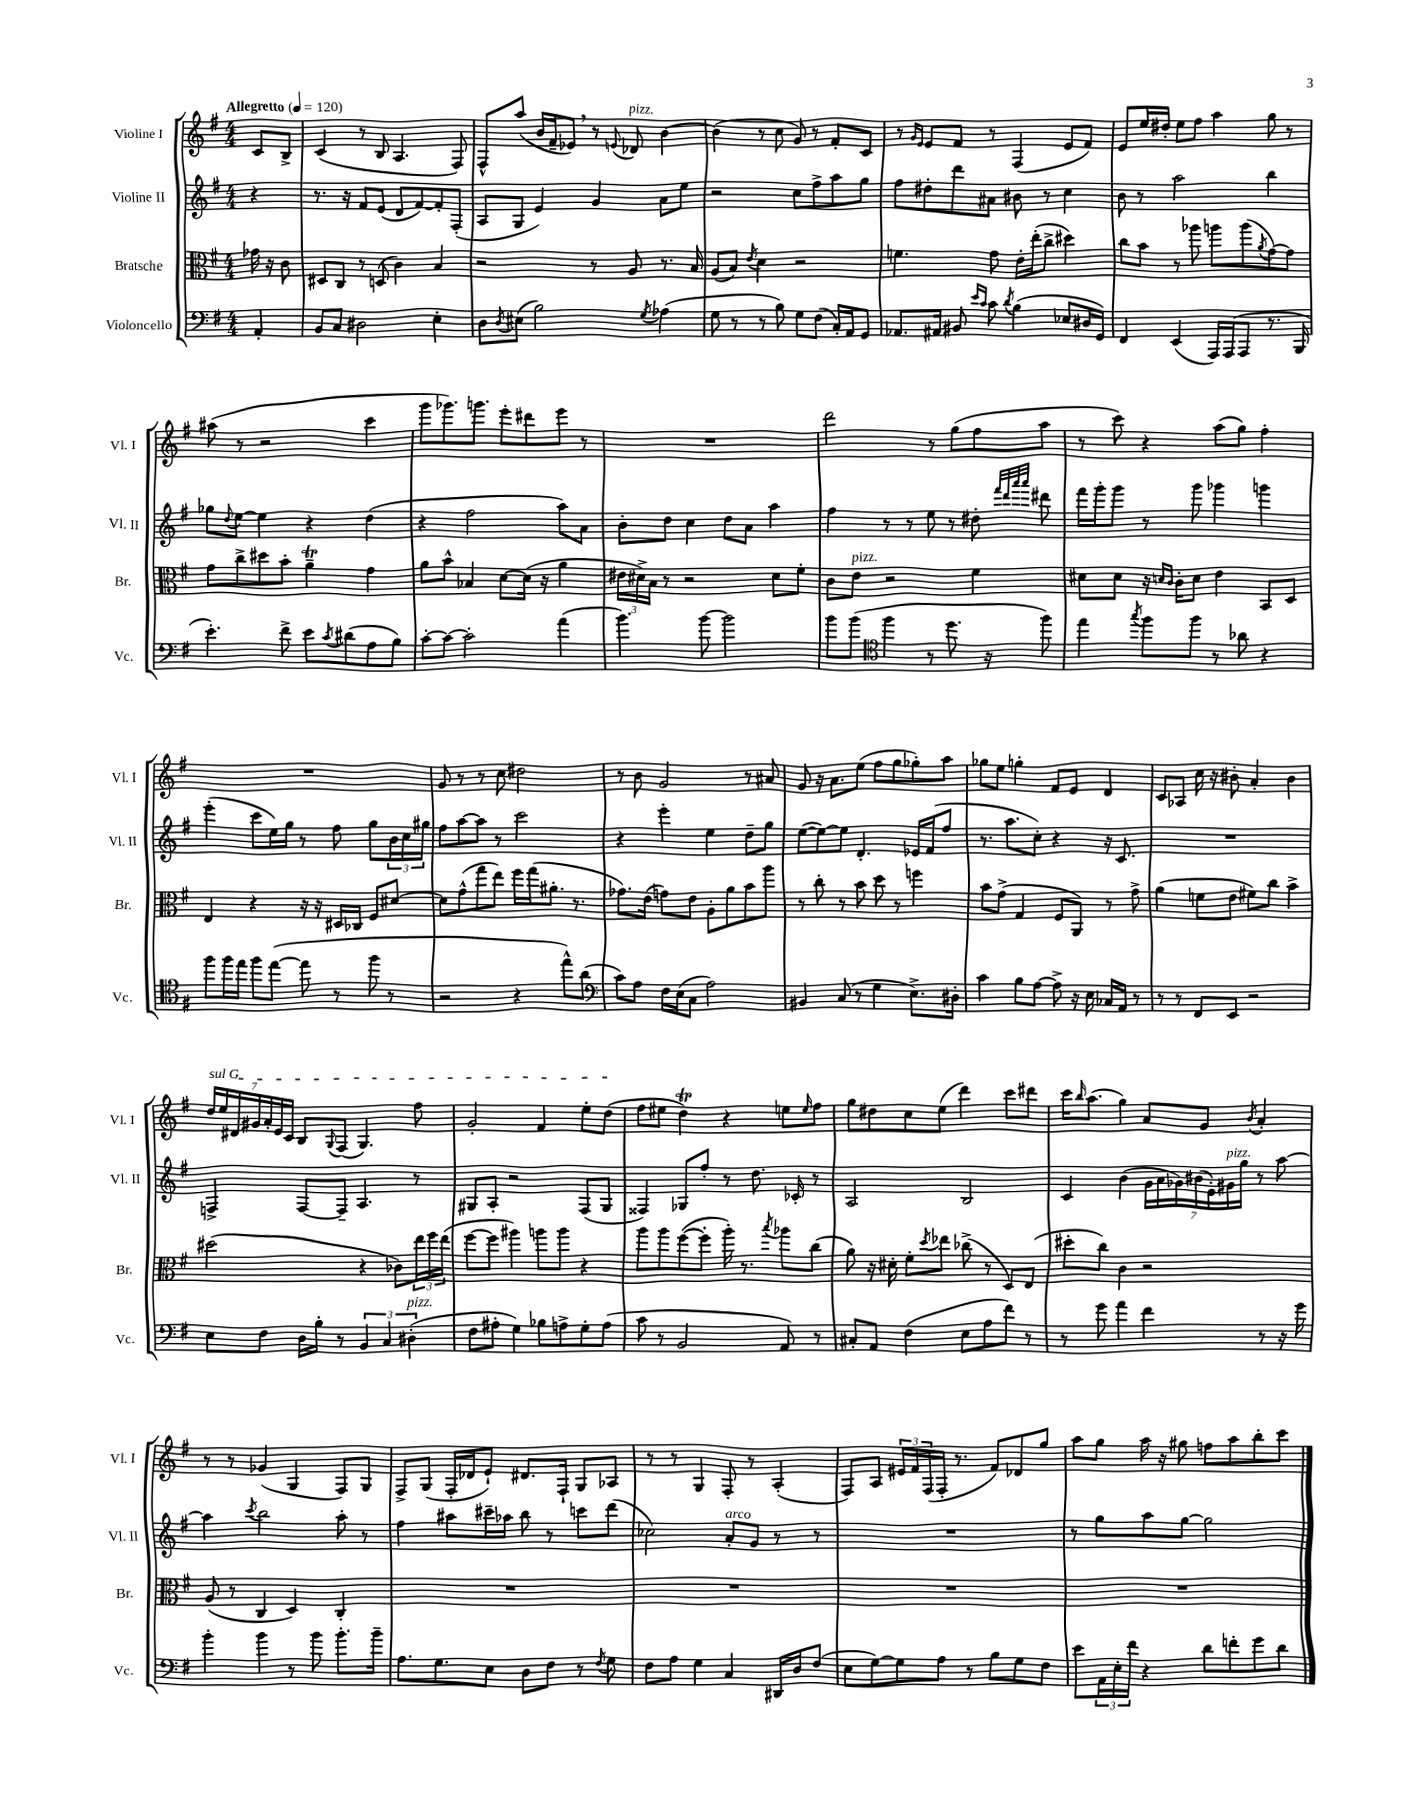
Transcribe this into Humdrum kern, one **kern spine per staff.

**kern	**kern	**kern	**kern
*part4	*part3	*part2	*part1
*staff4	*staff3	*staff2	*staff1
*I"Violoncello	*I"Bratsche	*I"Violine II	*I"Violine I
*I'Vc.	*I'Br.	*I'Vl. II	*I'Vl. I
*clefF4	*clefC3	*clefG2	*clefG2
*k[f#]	*k[f#]	*k[f#]	*k[f#]
*M4/4	*M4/4	*M4/4	*M4/4
*MM120	*MM120	*MM120	*MM120
=	=	=	=
!	!	!	!LO:TX:a:B:t=Allegretto
4AA'/	16g-X\	4r	8c/L
.	16r	.	.
.	8c\	.	8B^/J
=1	=1	=1	=1
8BB/L	8D#X/L	8.r	(4c/
8C/J	8C/J	.	.
.	.	16r	.
2D#X\	8r	8f#/L	8r
.	(8Dn/	(8e/J	8B/
.	4c\)	8d/L	4.A/
.	.	[8f#/)	.
4E'\	4B/	8f#'/]	.
.	.	(8F#'/J	8F#/)
=2	=2	=2	=2
8D\L	2r	8A/L	8F#^^/L
8qD/	.	.	.
(8E#X\J	.	8G/J	(8aa/J
2B\)	.	4e/)	16b/LL
.	.	.	16f#~/J
.	.	.	8e-X,/J)
.	8r	4g/	8r
.	.	.	8qqen/
!	!	!	!LO:TX:a:i:t=pizz.
.	8A/	.	8d-X/
8qG/	.	.	.
(4A-X\	8.r	8a\L	[4b\
.	.	8ee\J	.
.	16B/	.	.
=3	=3	=3	=3
8G\	(8A/L	2r	(4b\]
8r	8B/J)	.	.
.	8qe/	.	.
8r	4d\	.	8r
8B\)	.	.	8cc\
8G\L	2r	8cc\L	8g/)
(8F#\J	.	8ff#^\	8r
16C'/LL)	.	8aa\	8f#'/L
16AA/J	.	.	.
8GG/J	.	8gg\J	8c/J
=4	=4	=4	=4
8.AA-X/L	4.fn\	8ff#\L	8r
.	.	.	16qqg/LL
.	.	.	16qqe/JJ
.	.	8dd#X'\	8e/L
16AA#X/Jk	.	.	.
8BB#X/	.	8ddd\	8f#/J
16qqe/LL	.	.	.
16qqc/JJ	.	.	.
8c\	8g\	8a#X\J	8r
8qd/	.	.	.
(4B\	16e'\LL	8b#X\	(4F#/
.	(16ee'\J	.	.
.	8cc^\J	8r	.
8E-X/L	4dd#X\)	4cc\	8e/L
16D#X/L	.	.	8f#/J)
16GG/JJ)	.	.	.
=5	=5	=5	=5
4FF#/	8cc\L	8b\	8e/L
.	8b\J	8r	16ee/L
.	.	.	16dd#X'/JJ
(4EE/	8r	2aa\	8ee\L
.	8aa-X\	.	8ff#\J
16AAA/LL)	8aan\L	.	4aa\
(16AAA/J	.	.	.
8AAA/J	(8aa\	.	.
.	8qa/	.	.
8.r	[8g\)	4bb\	8gg\
.	8g\J]	.	8r
16BBB/	.	.	.
!!LO:LB:g=z
=6	=6	=6	=6
4.e'\)	8g\L	8gg-X\L	(8aa#X\
.	.	8qqdd/	.
.	8cc^\	[8ee\J	8r
.	8dd#X\	4ee\]	2r
8f#^\	8b'\J	.	.
8e\L	4aT~\	4r	.
8qc/	.	.	.
(8d#X\	.	.	.
8A\	4g\	(4dd\	4ccc\
8B\J)	.	.	.
=7	=7	=7	=7
[8c'\L	8a\L	4r	8ggg\L
8c\J_	8b^^\J	.	8.ggg-X\)
2c'\]	4B-X/	2ff#\	.
.	.	.	8.gggn\J
.	[8d\L	.	8eee'\L
.	(16d\Jk]	.	8ddd#X\
.	16r	.	.
(4a\	4a\	8aa\L)	8eee\J
.	.	8a\J	8r
=8	=8	=8	=8
4.b\)	24e#X\LL	8b'\L	1r
.	24d#X^\)	.	.
.	24B\JJ	.	.
.	8r	8dd\J	.
.	2r	4cc\	.
[8b\	.	.	.
2b\]	.	8dd\L	.
.	.	8a\J	.
.	8d#\L	4aa\	.
.	8f#'\J	.	.
=9	=9	=9	=9
8b\L	8c\L	4ff#\	2ddd\
!	!LO:TX:a:i:t=pizz.	!	!
(8b\J	8e\J	.	.
*clefC4	*	*	*
4ff#\	2r	8r	.
.	.	8r	.
8r	.	8ee\	8r
8.dd\	.	8r	(8gg\L
.	4f#\	8dd#X'\	8ff#\
16r	.	.	.
.	.	32qqfff#/LLL	.
.	.	32qqddd/	.
.	.	32qqaaa/	.
.	.	32qqaaa/JJJ	.
8ff#\)	.	8ddd#X\	8aa\J
=10	=10	=10	=10
4ee\	8d#X\L	16fff#\LL	8r
.	.	16ggg'\J	.
.	8d#\J	8ggg\J	8ccc\)
8qgg/	.	.	.
8ff#\L	16r	8r	4r
.	16qqdn/LL	.	.
.	16qqc/JJ	.	.
.	16c'\KL	.	.
8ff#\J	8d\J	8ggg\	.
8r	4e\	4ggg-X\	(8aa\L
8a-X\	.	.	8gg\J)
4r	8BB/L	4gggn\	4ff#'\
.	8D/J	.	.
!!LO:LB:g=z
=11	=11	=11	=11
8ff#\L	4E/	(4eee'\	1r
16ff#\L	.	.	.
16ee\JJ	.	.	.
8ff#\L	4r	8ccc\L	.
([8ee\J	.	16ee\L)	.
.	.	16gg\JJ	.
8ee\]	16r	8r	.
.	16r	.	.
8r	16D#X/LL	8ff#\	.
.	16C-X/JJ	.	.
8ff#\	8F#/L	8gg\L	.
8r	[8d#X/J	24b\L	.
.	.	24cc\	.
.	.	24gg#X\JJ	.
=12	=12	=12	=12
2r	8d#\L]	8ff#\L	8g/
.	(8g^^\	[8aa\	8r
.	8gg\	8aa\J]	8r
.	8ee\J)	8r	8cc\
4r	16ff#\LL	2ccc\	2dd#X\
.	(16gg\J	.	.
.	8.a#X'\J	.	.
8ee^^\L)	.	.	.
.	8.r	.	.
(8a\J	.	.	.
=13	=13	=13	=13
*clefF4	*	*	*
8c\L)	8.g-X\L)	4r	8r
8A\J	.	.	8b\
.	(16e\Jk	.	.
16F#\LL	8gn\L)	4eee'\	2g/
(16E\J	.	.	.
8C\J	8e\J	.	.
2A\)	8A'\L	4ee\	.
.	8a\	.	.
.	8b\	8dd~\L	8r
.	8aa\J	8gg\J	8a#X/
=14	=14	=14	=14
4BB#X/	8r	([8ee\L	8g/
.	8cc'\	8ee\_)	16r
.	.	.	8.a\L
(8C/	8r	8ee\J]	.
8r	8b\	4.d'/	(8ee\J
4G\	8dd\	.	8ff#\L
.	8r	.	8gg\
8.E^\L)	4ffn\	16e-X/LL	8gg-X'\)
.	.	(16f#/J	.
.	.	8ff#/J	8aa\J
16D#X'\Jk	.	.	.
=15	=15	=15	=15
4c\	8b\L	8.r	8gg-X\L
.	(8g^\J	.	8ee\J
.	.	8.aa\L	.
8B\L	4G/	.	4ggn'\
[8A\J	.	8cc'\J)	.
8A^\]	8F#/L	4r	8f#/L
16r	8AA/J)	.	8e/J
16E\	.	.	.
16C-X/LL	8r	16r	4d/
16AA/JJ	.	8.c/	.
8r	8g^\	.	.
=16	=16	=16	=16
8r	(4a\	1r	8c/L
8r	.	.	8A-X/J
8FF#/L	8fn\L	.	16cc\
.	.	.	16r
8EE/J	8e\J	.	8b#X'\
2r	8f#X\L)	.	4a'/
.	8cc\J	.	.
.	4b^\	.	4b#\
!!LO:LB:g=z
=17	=17	=17	=17
!	!	!	!LO:TX:a:i:t=sul G
8E\L	(2dd#X\	4Fn^/	28dd/LL
.	.	.	28ee/
.	.	.	28d#X/
.	.	.	28g#X/
8F#\J	.	.	.
.	.	.	28a'/
.	.	.	28e/
.	.	.	28c/JJ
16D\LL	.	[8F/L	8B/L
16B'\JJ	.	.	.
.	.	.	8qqG/
8r	.	8F~/J]	(8F#/J
6BB/	4r	4.A/	4.G/)
6C/	.	.	.
.	8c-X\L)	.	.
!LO:TX:a:i:t=pizz.	!	!	!
(6D#X'\	.	.	.
.	24ee\L	8r	8ff#\
.	24ff#\	.	.
.	(24ee\JJ	.	.
=18	=18	=18	=18
8F#\L	[8ff#\L	8G#X/L	2g'/
8A#X'\J	8ff#\J]	8A'/J	.
4G\)	4aa#X\)	2r	.
8B-X\L	8aan\L	.	4f#/
8An^\	8aa\J	.	.
8G'\	4r	(8F#/L	8ee'\L
(8A\J	.	8G#/J	(8dd\J
=19	=19	=19	=19
8c\	8aa\L	4F##X/)	8ff#\L
8r	8aa\	.	8ee#X\J
2BB/	([8ff#\	8G-X/L	4ddT\)
.	8ff#'\J]	8ff#'/J	.
.	16aa'\)	8r	4r
.	8.r	.	.
.	.	8.dd\	.
.	8qbb/	.	.
8AA/)	8aa-X\L	.	8een\L
.	.	16c-X'/	.
.	.	.	16qqee/
8r	(8cc\J	8r	8ff#\J
=20	=20	=20	=20
8C#X'/L	8a\)	2A/	8gg\L
8AA/J	16r	.	8dd#X\
.	16d#X'\	.	.
(4F#\	8f#'\L	.	8cc\
.	8qdd/	.	.
.	8ee-X\J	.	(8ee\J
8E\L	(8cc-X^\	2B/	4ddd\)
8A\	8r	.	.
8f#\J)	8D/L)	.	8ccc\L
8r	(8E/J	.	8ddd#X\J
=21	=21	=21	=21
8r	8dd#X'\L	4c/	16ccc\KL
.	.	.	16qqbb/
.	.	.	(8.aa\J
8g\	8cc\J)	.	.
4a\	4c\	(4b\	4gg\)
4f#\	2r	28g\LL	8a/L
.	.	28a\	.
.	.	28g-X\)	.
.	.	(28b#X\	.
.	.	.	8g/J
.	.	28e'\)	.
!	!	!LO:TX:a:i:t=pizz.	!
.	.	28g#X\	.
.	.	28gg\JJ	.
.	.	.	8qb/
8r	.	8r	4a'/
16r	.	[8aa\	.
16g\	.	.	.
!!LO:LB:g=z
=22	=22	=22	=22
4b'\	(8A/	4aa\]	8r
.	8r	.	8r
.	.	8qccc/	.
4b\	4C/	2bb\	(4g-X/
8r	4D/)	.	4G/
8b\	.	.	.
8.b'\L	4C'/	8aa'\	8F#/L)
.	.	8r	8G/J
16b~\Jk	.	.	.
=23	=23	=23	=23
8.A\L	1r	4ff#\	8F#^/L
.	.	.	(8G/J
8.G\	.	.	.
.	.	8aa#X\L	16F#'/LL
.	.	.	16d-X/J
8E\J	.	16ccc#X~\L	8e`/J)
.	.	16aa-X\JJ	.
8D\L	.	8bb\	8.d#X/L
8F#\J	.	8r	.
.	.	.	16F#`/Jk
8r	.	8cccn\L	8G/L
8qF#/	.	.	.
8G\	.	(8ddd\J	8A-X/J
=24	=24	=24	=24
8F#\L	1r	2cc-X\)	8r
8A\J	.	.	8r
4G\	.	.	4G/
!	!	!LO:TX:a:i:t=arco	!
4C/	.	8a'/L	8F#'/
.	.	8g/J	8r
16DD#X/LL	.	8r	(4A'/
16D/J	.	.	.
(8F#/J	.	8r	.
=25	=25	=25	=25
8E\L	1r	1r	8F#/L)
[8G\)	.	.	8A/J
8G\]	.	.	24e#X/LL
.	.	.	24f#/
.	.	.	(24F#/
8A\J	.	.	16F#'/JJ
.	.	.	8.r
8r	.	.	.
8B\L	.	.	8f#/L)
8G\	.	.	8d-X/
8F#\J	.	.	8gg/J
=26	=26	=26	=26
8e\L	1r	8r	8aa\L
24AA\L	.	8gg\L	8gg\J
24E'\	.	.	.
24f#\JJ	.	.	.
4r	.	8aa\	16aa\
.	.	.	16r
.	.	[8gg\J	8gg#X\
8d\L	.	2gg\]	8ffn\L
8fn'\	.	.	8aa\
8g\	.	.	8bb'\
8d\J	.	.	8ccc\J
==	==	==	==
*-	*-	*-	*-
